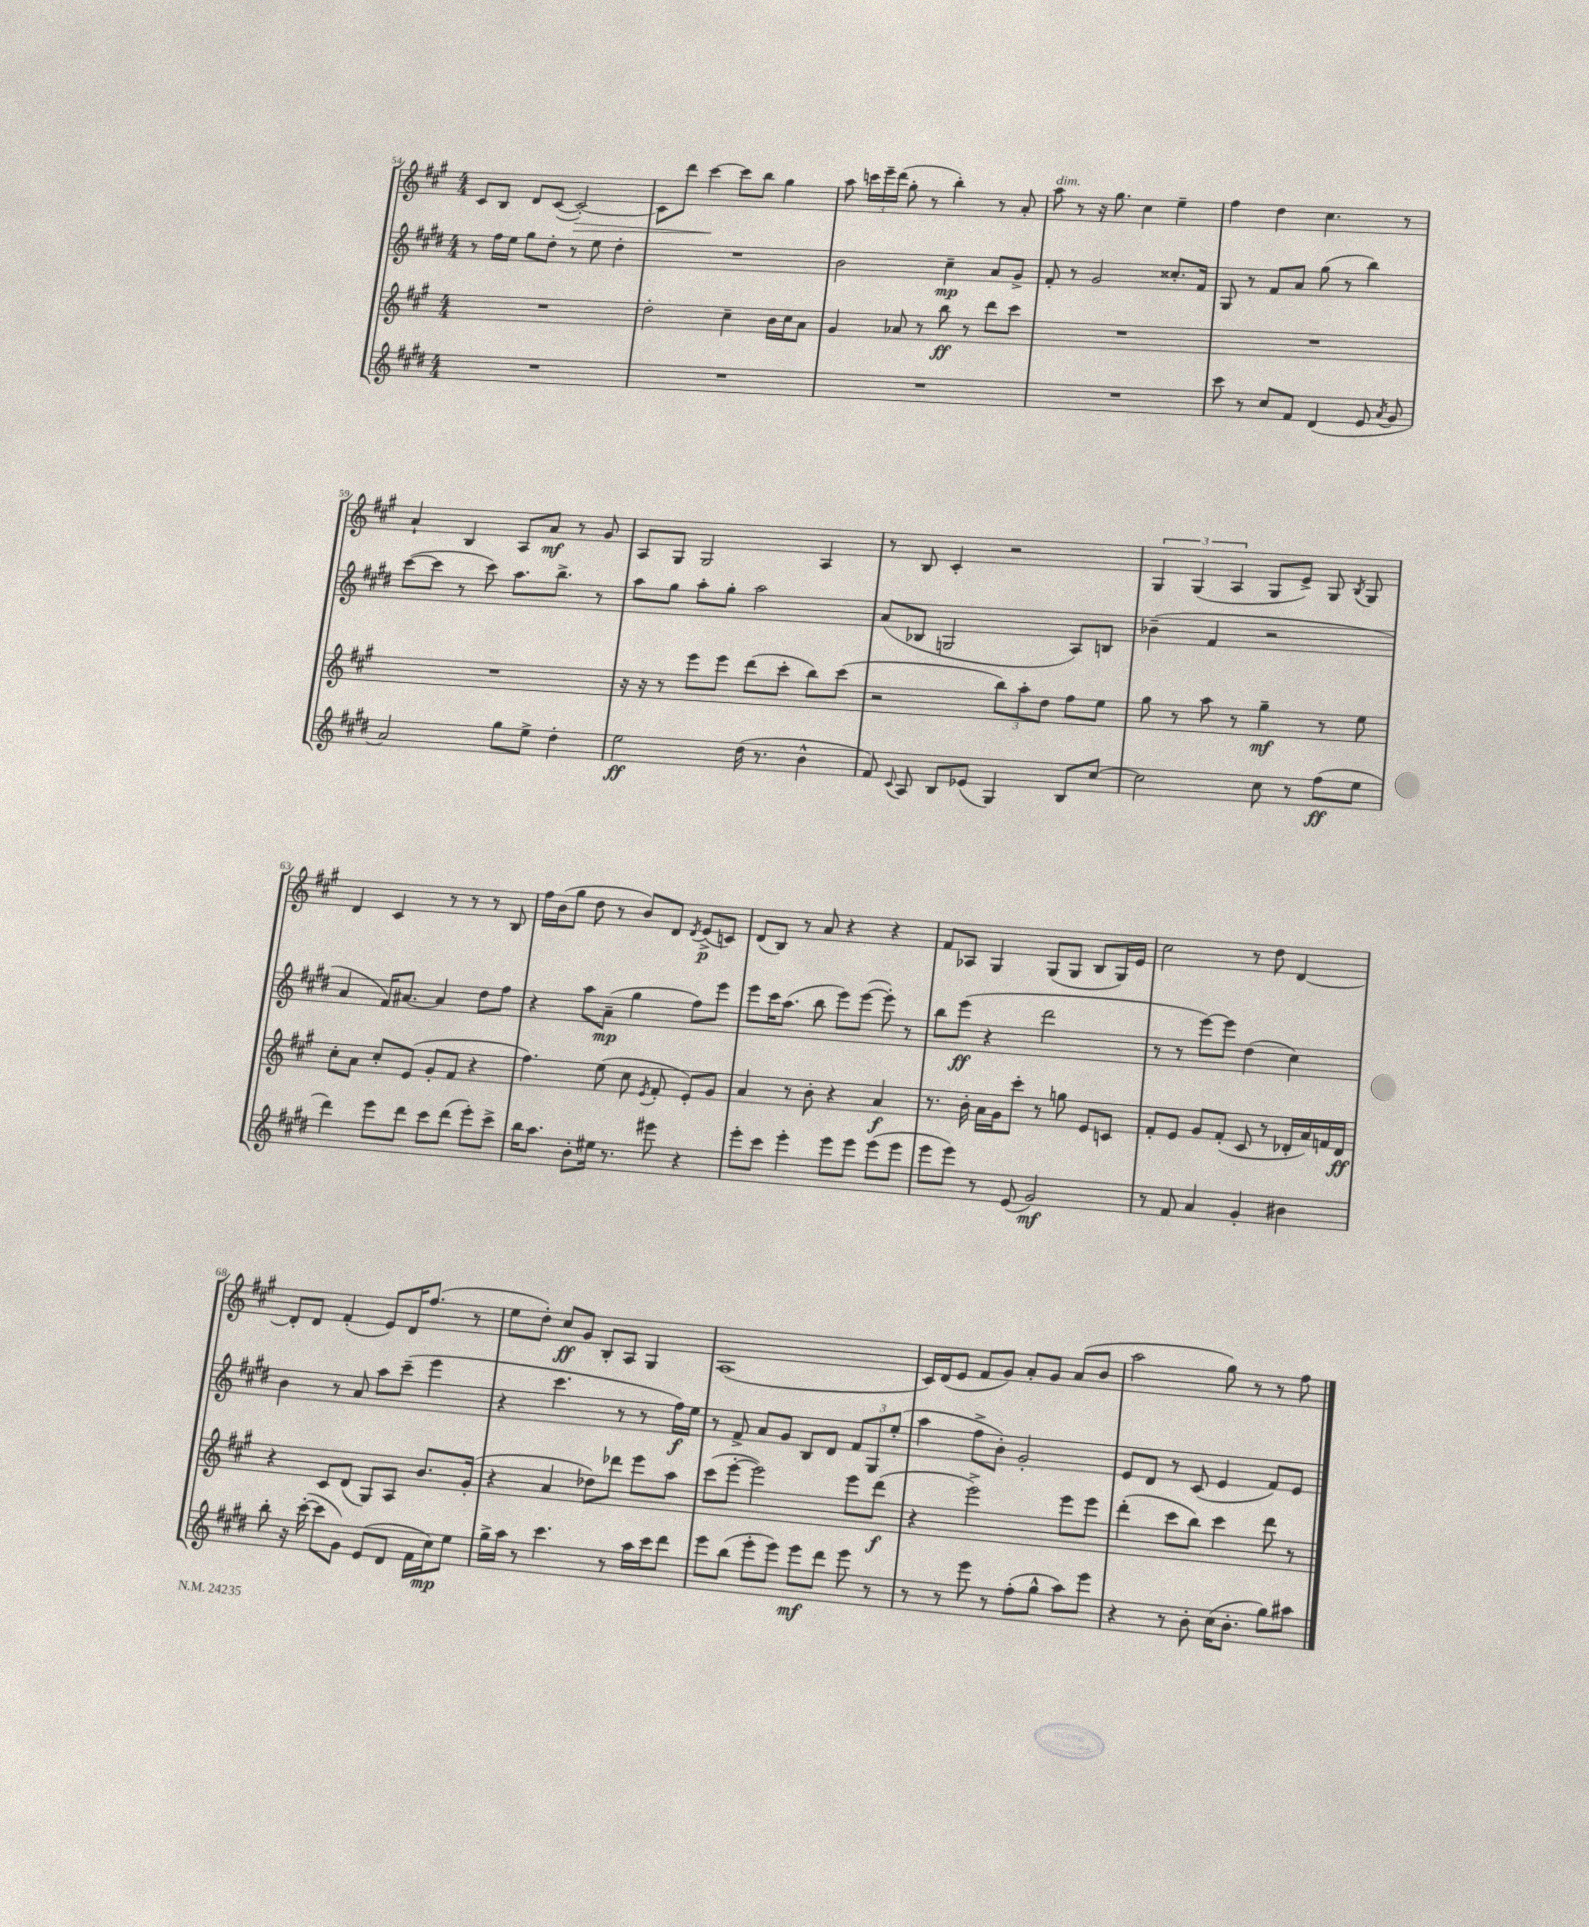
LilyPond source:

<<
\new StaffGroup <<
\new Staff = "s0" {
    \clef treble \key a \major \numericTimeSignature \time 4/4
    \autoBeamOff cis'8[ b8] d'8[ cis'8]~( cis'2~-.\>) |
    cis'8[ d'''8] cis'''4~\! cis'''8[ b''8] gis''4 |
    a''8 \tuplet 3/2 { c'''16[ e'''16-- d'''16]( } gis''8-. r8 b''4-.) r8 a'8-. |
    a''8^\markup { \italic "dim." } r8 r16 gis''8. cis''4 e''4-- |
    fis''4 d''4 cis''4. r8 |
    a'4-! b4 a8[ a'8]\mf r8 gis'8 |
    a8[ gis8] gis2 a4 |
    r8 b8 cis'4-. r2 |
    \tuplet 3/2 { gis4 gis4( a4 } gis8[ e'8]->) gis8 \acciaccatura { b8 } gis8 |
    d'4 cis'4 r8 r8 r8 b8 |
    fis''16[ b'16( gis''8] d''8 r8 b'8[) d'8] \acciaccatura { d'8 } e'8[->\p( c'8]) |
    d'8[( b8]) r8 a'8 r4 r4 |
    fis'8[ aes8] gis4 gis8[( gis8] b8[ gis16) e'16] |
    cis''2 r8 d''8 d'4~ |
    d'8[-. d'8] fis'4-.( e'8[) d'16 fis''8.]( r8 |
    e''8[ d''8]-.) cis''8[\ff gis'8] b8[-. a8] gis4 |
    a1( |
    cis'16[) d'16( e'8] fis'8[ gis'8]) a'8[-. gis'8] a'8[( b'8] |
    a''2 gis''8) r8 r8 fis''8 \bar "|." |
}
\new Staff = "s1" {
    \clef treble \key e \major \numericTimeSignature \time 4/4
    \autoBeamOff r8 fis''16[ e''16] gis''8[ dis''8]-. r8 e''8 dis''4-. |
    R1 |
    b'2 cis''4--\mp a'8[ gis'8]-> |
    fis'8-. r8 gis'2 cisis''8.[-. fis'16] |
    gis8 r8 fis'8[ a'8] gis''8( r8 b''4) |
    cis'''8[~( cis'''8] r8 cis'''8) a''8.[ b''8.]-> r8 |
    a''8[ gis''8] a''8[-. gis''8]-. a''2 |
    a'8[( bes8] g2 a8[) b8] |
    bes'4--( fis'4 r2 |
    a'4 fis'16[) ais'8.]~ ais'4 dis''8[ fis''8] |
    r4 a''8[ a'8]--\mp( gis''4 fis''8[) e'''8] |
    e'''8[ cis'''16 a''8.]( b''8 e'''8[) e'''8]~( e'''8-.) r8 |
    b''8[ e'''8]\ff( r4 dis'''2 |
    r8 r8 e'''8[~) e'''8] dis''4( cis''4) |
    b'4 r8 a'8 a''8[ cis'''8]--( e'''4 |
    r4 cis'''4. r8 r8 fis''16[\f) e''16] |
    r8 fis'8-> a'8[ gis'8] b8[ dis'8] \tuplet 3/2 { fis'8[ gis8 e''8]-.( } |
    a''4 fis''8[-> b'8]-.) gis'2-. |
    e'8[ dis'8] r8 cis'8( e'4 fis'8[) e'8] \bar "|." |
}
\new Staff = "s2" {
    \clef treble \key a \major \numericTimeSignature \time 4/4
    \autoBeamOff R1 |
    d''2-. cis''4-- b'16[ cis''16 a'8] |
    gis'4 aes'8 r8 b''8\ff r8 d'''8[ cis'''8] |
    R1 |
    R1 |
    R1 |
    r16 r16 r8 e'''8[ e'''8] d'''8[( cis'''8]-. b''8[) cis'''8]( |
    r2 \tuplet 3/2 { b''8[) a''8-. d''8] } fis''8[ e''8] |
    gis''8 r8 a''8 r8 gis''4--\mf r8 e''8 |
    cis''8[-. a'8] cis''8[-. e'8]( gis'8[-. fis'8] r4 |
    fis''4.) e''8( cis''8 \acciaccatura { e'8 } fis'8-. e'8[-.) gis'8] |
    a'4 r8 b'8-. r4 a'4\f |
    r8. b'16-. a'16[ gis'16 cis'''8]-. r8 g''8 e'8[ c'8] |
    fis'8[-. e'8] gis'8[ fis'8]-.( cis'8 r8 des'16[-. a'16) f'16 des'16]\ff |
    r4 cis'8[ d'8]( gis8[) a8] b'8.[ gis'16]-.( |
    r4 a'4 des''8[) des'''8] e'''8[ a''8] |
    cis'''8[( e'''8]~-. e'''2) e'''8[ d'''8]\f( |
    r4 e'''2->) e'''8[ e'''8] |
    d'''4-.( cis'''8[ b''8]) cis'''4 d'''8 r8 \bar "|." |
}
\new Staff = "s3" {
    \clef treble \key e \major \numericTimeSignature \time 4/4
    \autoBeamOff R1 |
    R1 |
    R1 |
    R1 |
    cis'''8 r8 cis''8[ fis'8] dis'4( e'8 \acciaccatura { a'8 } gis'8 |
    a'2) gis''8[ e''8]-> dis''4-. |
    e''2\ff dis''16( r8. b'4-^ |
    fis'8) \appoggiatura { cis'8 } a8 b8[ ees'8]( gis4) b8[ cis''8]~ |
    cis''2 cis''8 r8 fis''8[\ff( e''8] |
    dis'''4) e'''8[ dis'''8] cis'''8[ dis'''8]( e'''8[-.) cis'''8]-> |
    b''16[ a''8.] b'8[-. eis''16] r8. eis'''8 r4 |
    e'''8[-. cis'''8] e'''4-. e'''8[ e'''8] e'''8[( e'''8] |
    e'''8[ e'''8]) r8 e'8( gis'2\mf) |
    r8 fis'8 a'4 gis'4-. bis'4 |
    b''8-. r16 cis'''16~-.( cis'''8[ gis'8]) e'8[( dis'8] fis'16[ cis''16\mp) e''8] |
    gis''16[-> a''16] r8 cis'''4. r8 a''16[ cis'''16 dis'''8] |
    e'''8[ b''8]( e'''8[-. e'''8]) e'''8[\mf dis'''8] e'''8 r8 |
    r8 r8 e'''8 r8 fis''8[-.( gis''8]-^ a''8[) e'''8] |
    r4 r8 b'8-. cis''16[( b'8.]-. gis''8[) ais''8] \bar "|." |
}
>>
>>
\layout { \context { \Score currentBarNumber = #54 } }
